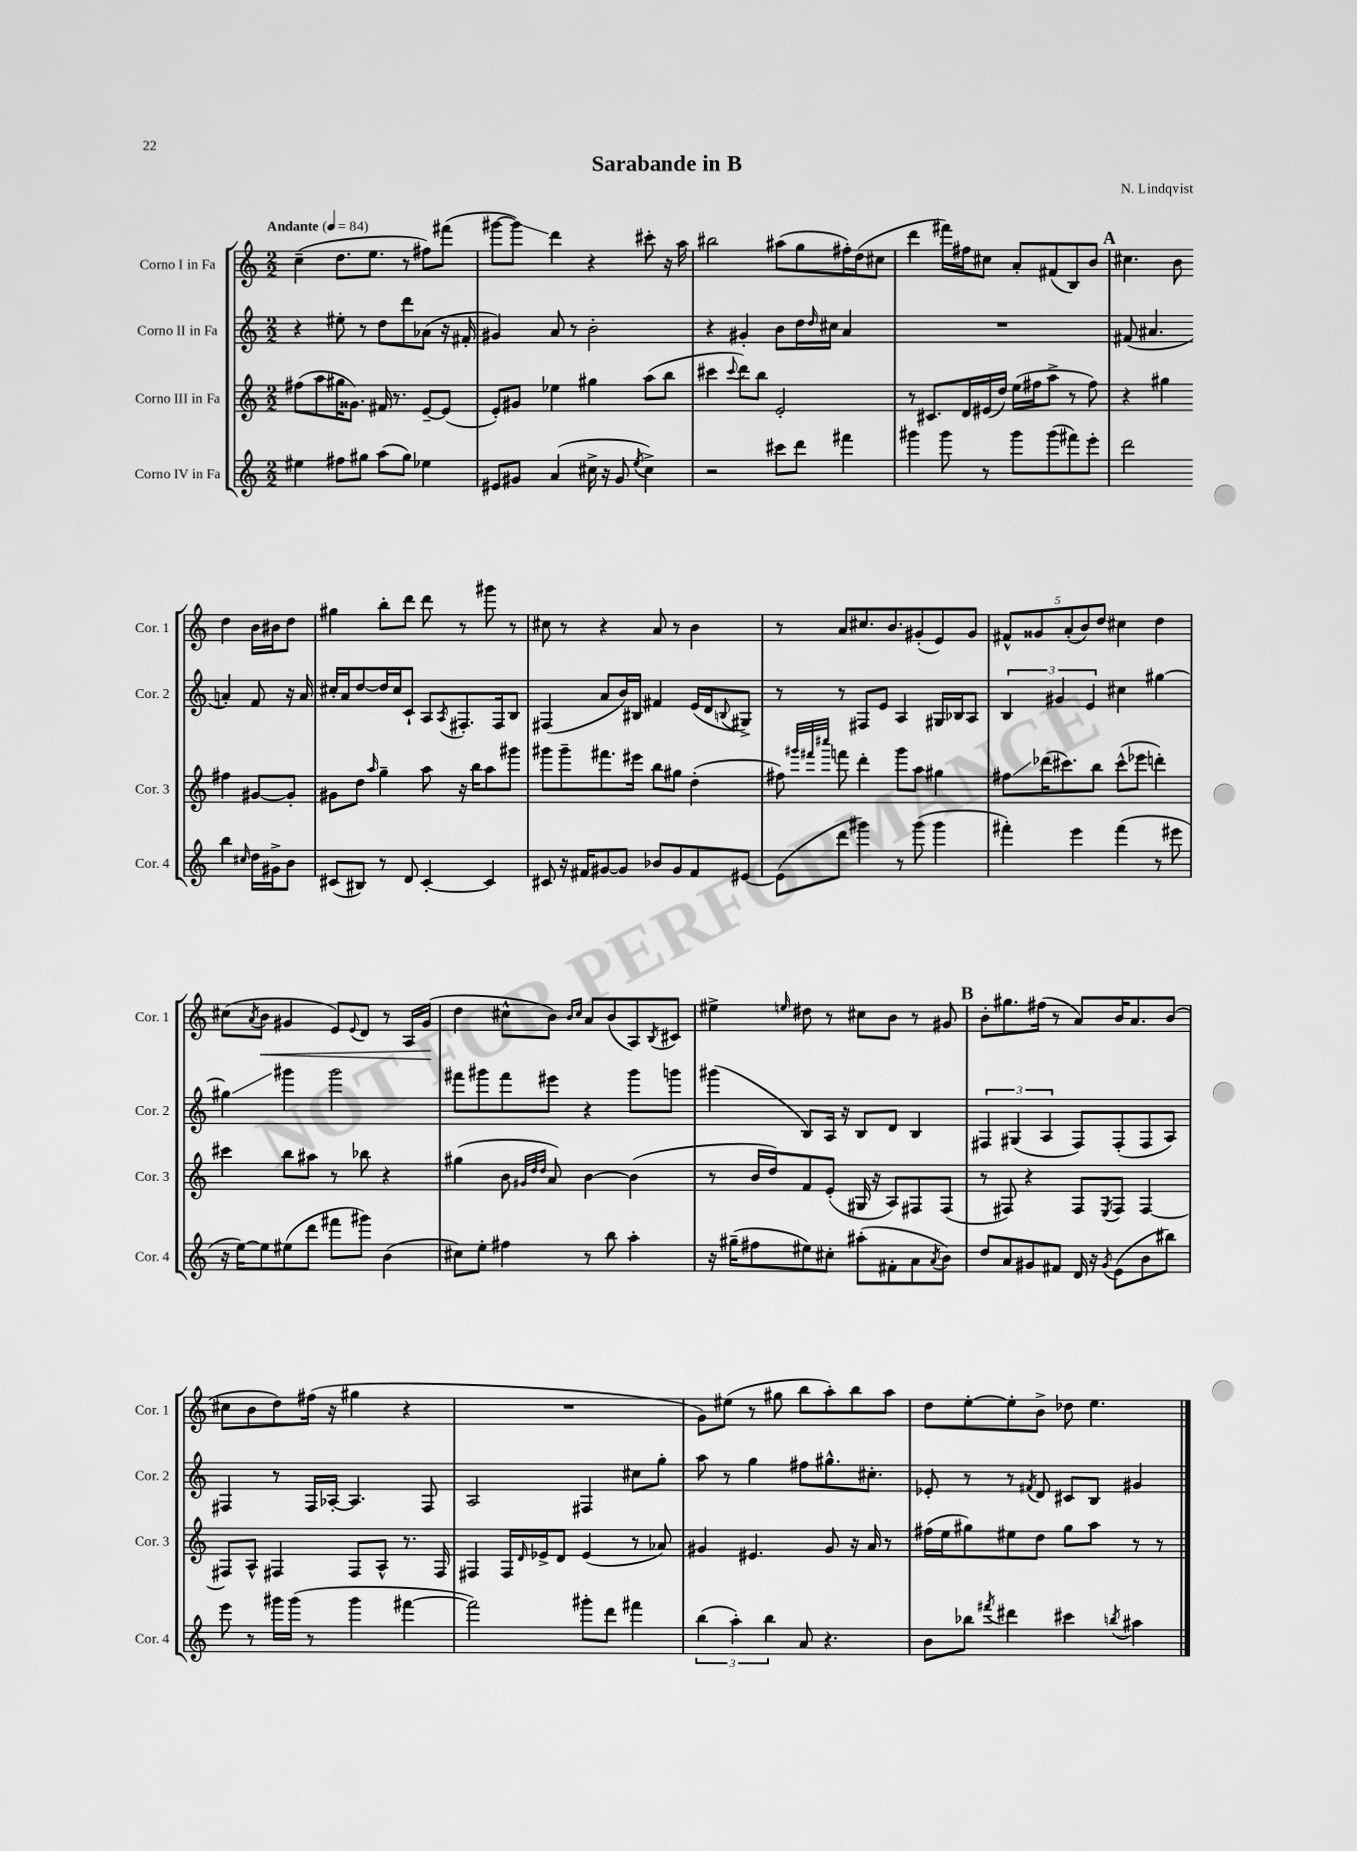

**kern	**kern	**kern	**kern
*staff4	*staff3	*staff2	*staff1
*clefG2	*clefG2	*clefG2	*clefG2
*k[]	*k[]	*k[]	*k[]
*M2/2	*M2/2	*M2/2	*M2/2
*MM84	*MM84	*MM84	*MM84
4ee#	(8ff#	4r	(4cc~
.	8aa	.	.
8ff#	16gg#	8ee#'	8.dd
.	8.g##)	.	.
8gg#	.	8r	.
.	.	.	8.ee
(8aa	16f#	8dd	.
.	8.r	.	.
8gg#)	.	8ddd	8r
4ee-	[8e~	(8a-	8ff#)
.	(8e]	16r	(8fff#
.	.	16f#'	.
=	=	=	=
8e#	8e')	4g#)	[8ggg#
8g#	8g#	.	8ggg#])
(4a	4ee-	8a	4ddd
.	.	8r	.
16cc#^	4gg#	2b'	4r
16r	.	.	.
8g#	.	.	.
8qee	.	.	.
4cc#^)	(8aa	.	8ccc#'
.	8bb	.	16r
.	.	.	16aa
=	=	=	=
2r	4ccc#	4r	2bb#
.	8qqccc#	.	.
.	8ddd)	4g#'	.
.	8bb	.	.
8ccc#	2e'	8b	(8aa#
8ddd	.	16dd	8gg
.	.	16qqdd	.
.	.	16cc#	.
4fff#	.	4a	16ff#')
.	.	.	(16dd
.	.	.	8cc#
=	=	=	=
4ggg#	8r	1r	4ddd
.	8.c#	.	.
8ggg#	.	.	16fff#)
.	16d	.	16ff#
8r	(16e#	.	8cc#
.	16dd)	.	.
8ggg#	(16ee	.	8a'
.	16ff#	.	.
(8ggg#	8aa^	.	(8f#
8fff#)	8r	.	8B)
8eee'	8ff#)	.	8b
=	=	=	=
2ddd	4r	(8f#	4.cc#
.	.	4.a#	.
.	4gg#	.	.
.	.	.	8b
4bb	4ff#	4a')	4dd
16qqcc#	.	.	.
16dd	[8g#	8f#	16b
16g#^	.	.	16b#
8b	8g#']	16r	8dd
.	.	16a	.
=	=	=	=
(8c#	8g#	16cc#'	4gg#
.	.	16a	.
8B#)	8dd	[8dd	.
.	16qqaa	.	.
8r	4gg~	16dd]	8bb'
.	.	16cc#	.
8d	.	8c`	8ddd
[4c#'	8aa	8A	8ddd
.	.	8qA	.
.	16r	8.F#'	8r
.	16bb	.	.
4c#]	8aa	.	8ggg#
.	.	16F#	.
.	8ggg#	8B	8r
=	=	=	=
8c#	8ggg#	(4F#	8cc#
16r	8ggg#~	.	8r
16f#	.	.	.
[8g#	8.fff#	8a	4r
8g#]	.	16b)	.
.	16eee#	16B#	.
8b-	8bb	4f#	8a
8g#	8gg#	.	8r
8f#	(4dd'	(16e	4b
.	.	16d	.
.	.	8qqB	.
[8e#	.	8G#^)	.
=	=	=	=
(8e#]	8ff#)	8r	8r
.	32qqggg#	.	.
.	32qqfff#	.	.
.	32qqcccc#	.	.
8ddd	8fff	8r	8a
4ggg#)	4ddd'	8F#	8.cc#
.	.	8e	.
.	.	.	8.b
8r	8ggg#	4A	.
(8ggg#	8aa	.	(8g#'
4ggg#	4gg#	16G#	8e)
.	.	16B-	.
.	.	8A	8g#
=	=	=	=
4fff#')	8ff#	6B	10f#^^
.	.	.	10g##
.	(16ddd-	.	.
.	.	6g#	.
.	8.ccc#)	.	.
.	.	.	(10a'
4eee	.	.	.
.	.	.	10b)
.	.	6e	.
.	8bb	.	.
.	.	.	10dd
(4fff#	(8ccc#^^	4cc#	4cc#
.	8eee-	.	.
8r	4ddd')	[4gg#	4dd
8eee#	.	.	.
=	=	=	=
16r	4ccc#	4gg#]	(8cc#
[16ee)	.	.	.
.	.	.	8qa
8ee]	.	.	8b
(8ee#	8bb	4ggg#	4g#
8ddd	8aa#	.	.
8fff#	8r	2ggg#	8e)
.	.	.	8qqe
8ggg#)	8bb-	.	8d
(4b	4r	.	8r
.	.	.	16A
.	.	.	(16g#
=	=	=	=
8cc#)	(4gg#	8fff#	4dd
8ee'	.	8ggg#	.
4ff#	8b	8fff#	8cc#^^
.	32qqg#	.	.
.	32qqdd	.	.
.	32qqdd	.	.
.	8a)	8eee#	8b)
.	.	.	16qqb
.	.	.	16qqcc#
8r	[4b	4r	8a
8bb	.	.	(8b
4aa'	(4b]	8ggg#	8A)
.	.	.	8qB
.	.	8ggg	8c#
=	=	=	=
16r	8r	(4ggg#	4ee#^
(16gg#~	.	.	.
8ff#	16b	.	.
.	16dd)	.	.
.	.	.	16qqee
8ee#)	8f	8B)	8dd#
8cc#'	(8e'	16A	8r
.	.	16r	.
(8aa#'	16G#	8B	8cc#
.	16r	.	.
8f#'	8A)	8d	8b
8a	8F#	4B	8r
8qa	.	.	.
8b)	(8F#	.	8g#
=	=	=	=
8dd	8r	6F#	8b'
8a	8F#)	.	8.gg#
.	.	(6G#	.
8g#	4r	.	.
.	.	.	(16ff#
.	.	6A	.
8f#	.	.	8r
16d	8F#	8F#)	8a)
16r	.	.	.
8qg#	8qE	.	.
(8e	8F#	(8F#'	16b
.	.	.	8.a
8b	[4F#	8F#	.
8bb#)	.	8A)	(8b
=	=	=	=
8eee	8F#]	4F#	8cc#
8r	8A^^	.	8b
16ggg#	4F#	8r	8dd)
(16ggg#	.	.	.
8r	.	16F#	(16ff#
.	.	[16A-'	16r
4ggg#	8F#	4.A-]	4gg#
.	8A^^	.	.
[4fff#	8.r	.	4r
.	.	8F#	.
.	16F#	.	.
=	=	=	=
2fff#])	4F#	2A	1r
.	16F#	.	.
.	16qqd	.	.
.	16e-^	.	.
.	8d	.	.
8ggg#'	(4e-	4F#	.
8ddd	.	.	.
4fff#	8r	8cc#	.
.	8a-)	8gg'	.
=	=	=	=
(6bb	4g#	8aa	8g)
.	.	8r	(8ee#
6aa')	.	.	.
.	4.e#	4gg	8r
6bb	.	.	.
.	.	.	8gg#
8a	.	8ff#	8bb
4.r	8g#	8.gg#^^	8aa')
.	16r	.	8bb
.	16a	8.cc#'	.
.	8r	.	8aa
=	=	=	=
8b	(16ff#	8e-'	8dd
.	16ee	.	.
8bb-	8gg#)	8r	[8ee'
8qfff#	.	.	.
4ddd#	8ee#	8r	8ee']
.	.	8qf#	.
.	8dd	8d	8b^
4ccc#	8gg#	8c#	8dd-
.	8aa	8B	4.ee
8qbb	.	.	.
4aa#	8r	4g#	.
.	8r	.	.
==	==	==	==
*-	*-	*-	*-
